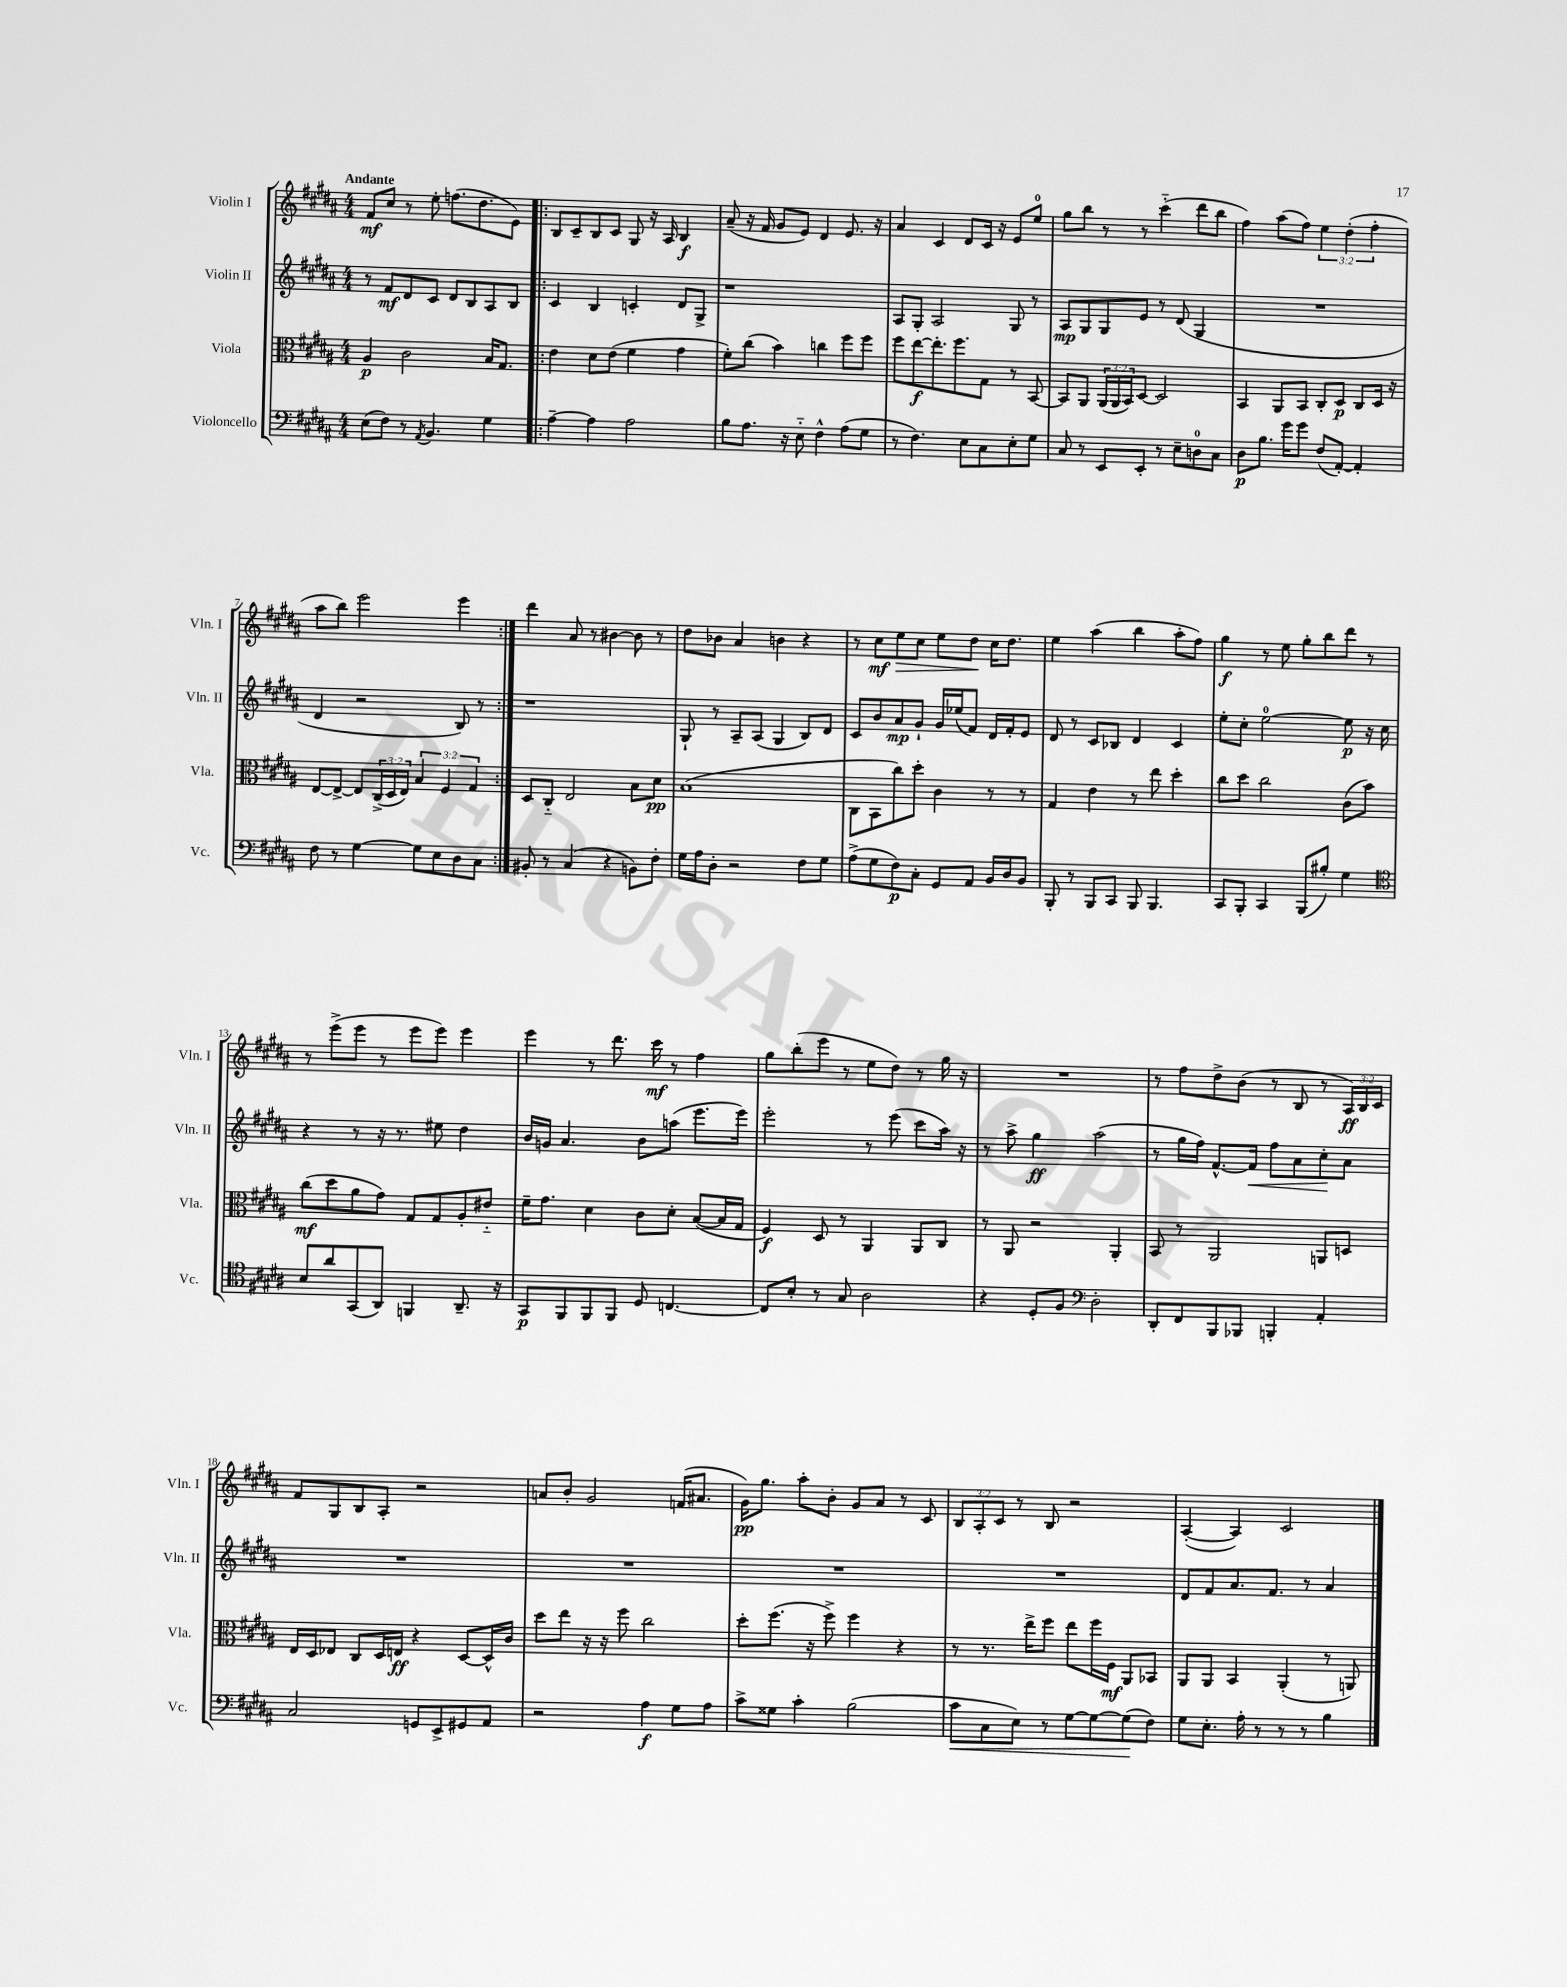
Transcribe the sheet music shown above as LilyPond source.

<<
\new StaffGroup <<
\new Staff = "s0" \with { instrumentName = "Violin I" shortInstrumentName = "Vln. I" } {
    \clef treble \key b \major \numericTimeSignature \time 4/4 \override Staff.TupletNumber.text = #tuplet-number::calc-fraction-text \tempo "Andante"
    fis'8\mf cis''8 r8 e''8-. f''8.( dis''8. e'8) |
    \repeat volta 2 { b8 cis'8-- b8 cis'8 gis8 r16 ais16 b4\f |
    ais'8--( r16 fis'16 gis'8 e'8) dis'4 e'8. r16 |
    ais'4 cis'4 dis'8 cis'16 r16 e'8 e''8-0 |
    gis''8 b''8 r8 r8 cis'''4-_( dis'''8 b''8 |
    fis''4) ais''8( fis''8) \tuplet 3/2 { e''4 dis''4-.( fis''4-. } |
    ais''8 b''8) e'''2 e'''4 | }
    dis'''4 ais'8 r8 bis'4~ bis'8 r8 |
    dis''8 bes'8 ais'4 b'4 r4 |
    r8 cis''8\mf e''8\> cis''8 e''8 dis''8\! cis''16 dis''8. |
    e''4 ais''4( b''4 ais''8-. fis''8) |
    gis''4\f r8 e''8 gis''8-. b''8 dis'''8 r8 |
    r8 e'''8->( e'''8 r8 e'''8 e'''8) e'''4 |
    e'''4 r8 dis'''8. cis'''16\mf r8 fis''4 |
    gis''8 b''8-.( e'''8 r8 e''8 dis''8) r8 gis''16 r16 |
    R1 |
    r8 fis''8 dis''8-> b'8( r8 b8 r8 \tuplet 3/2 { ais16\ff) b16 cis'16 } |
    fis'8 gis8 b8 ais8-. r2 |
    a'8 b'8-. gis'2 f'16( ais'8. |
    gis'16\pp) gis''8. ais''8-. b'8-. gis'8 ais'8 r8 cis'8 |
    \tuplet 3/2 { b8 ais8-. cis'8 } r8 b8 r2 |
    ais4~-.( ais4) cis'2 \bar "|." |
}
\new Staff = "s1" \with { instrumentName = "Violin II" shortInstrumentName = "Vln. II" } {
    \clef treble \key b \major \numericTimeSignature \time 4/4
    r8 fis'8\mf dis'8 cis'8 dis'8 b8 ais8 b8 |
    \repeat volta 2 { cis'4 b4 c'4-. dis'8 gis8-> |
    r1 |
    ais8 gis8-. ais2 gis8 r8 |
    ais8\mp gis8 gis8 e'8 r8 dis'8( gis4 |
    R1 |
    dis'4 r2 b8) r8 | }
    r1 |
    gis8-! r8 ais8-- ais8( gis4 b8) dis'8 |
    cis'8 b'8 ais'8\mp gis'8-! gis'16 ees''16( fis'8) dis'16 fis'16-. e'8 |
    dis'8 r8 cis'8 bes8 dis'4 cis'4 |
    e''8-. cis''8-. e''2-0~ e''8\p r16 cis''16 |
    r4 r8 r16 r8. eis''8 dis''4 |
    b'16 g'16 ais'4. b'8 a''8( e'''8. e'''16) |
    e'''2-. r8 e'''8( cis'''8 ais''16) r16 |
    r8 ais''8-> gis''4\ff ais''2( |
    r8 gis''16 fis''16) fis'8.~-^ fis'16\< fis''8 ais'8 cis''8-.\! ais'8 |
    R1 |
    R1 |
    R1 |
    R1 |
    dis'8 fis'8 ais'8. fis'8. r8 ais'4 \bar "|." |
}
\new Staff = "s2" \with { instrumentName = "Viola" shortInstrumentName = "Vla." } {
    \clef alto \key b \major \numericTimeSignature \time 4/4 \override Staff.TupletNumber.text = #tuplet-number::calc-fraction-text
    ais4\p cis'2 b16 gis8. |
    \repeat volta 2 { e'4 dis'8 e'8( fis'4 gis'4 |
    fis'8-.) cis''8( b'4) c''4 fis''8 fis''8 |
    fis''8 e''8~\f e''8.-. fis''8. gis8 r8 b,8~ |
    b,8 ais,8 \tuplet 3/2 { ais,16( ais,16 b,16) } dis8~ dis2 |
    b,4 ais,8 b,8 cis8-. dis8\p cis8 dis16 r16 |
    e8~ e8~-> e8 \tuplet 3/2 { cis16->( dis16 e16) } \tuplet 3/2 { b4 fis4 gis4 } | }
    dis8 cis8-_ e2 b8 dis'8\pp |
    b1( |
    cis8 b,8 cis''8) dis''8-. cis'4 r8 r8 |
    gis4 e'4 r8 e''8 dis''4-. |
    cis''8 dis''8 cis''2 cis'8( b'8) |
    cis''8\mf( dis''8 ais'8 gis'8) gis8 gis8 ais8-. eis'8-_ |
    fis'16-- gis'8. dis'4 cis'8 dis'8-. b8~( b16 gis16 |
    fis4\f) dis8 r8 ais,4 ais,8 cis8 |
    r8 ais,8 r2 ais,4-. |
    b,8 r8 ais,2 a,8 d8 |
    e16 dis16 ees8 cis8 dis16 e16\ff r4 dis8~ dis16-^ cis'16 |
    dis''8 e''8 r16 r16 fis''8 cis''2 |
    dis''8-. fis''8.( r16 fis''8->) fis''4 r4 |
    r8 r8. e''16-> fis''8 e''8 fis''16 fis16\mf ais,8 bes,8 |
    ais,8 ais,8 b,4 ais,4-.( r8 a,8) \bar "|." |
}
\new Staff = "s3" \with { instrumentName = "Violoncello" shortInstrumentName = "Vc." } {
    \clef bass \key b \major \numericTimeSignature \time 4/4
    e8( fis8) r8 \acciaccatura { ais,8 } b,4. gis4 |
    \repeat volta 2 { ais4~-- ais4 ais2 |
    b8 ais8. r16 e8-_ fis4-^ ais8( gis8 |
    r8 fis4.) e8 cis8 e8-. gis8 |
    cis8 r8 e,8 e,8-. r8 e8-- d8-0 cis8 |
    dis8\p b8. gis'16 gis'8 fis8( ais,8~-.) ais,4-. |
    fis8 r8 gis4~ gis8 e8 dis8 cis8 | }
    bis,8-. r8 cis4( r4 b,8) fis8-. |
    gis16 ais16 dis8-. r2 fis8 gis8 |
    ais8->( gis8 fis8\p) cis8-. gis,8 ais,8 b,16 dis16 b,8 |
    b,,8-. r8 b,,8 cis,8 b,,8 b,,4. |
    cis,8 b,,8-. cis,4 b,,8( bis8-.) gis4 |
    \clef tenor b8 ais'8 gis,8( ais,8) f,4 ais,8.-- r16 |
    gis,8\p fis,8 fis,8 fis,8 dis8 c4.~ |
    c8 b8-. r8 gis8 ais2 |
    r4 dis8-. fis8 \clef bass dis2-. |
    dis,8-. fis,8 b,,8 bes,,8 b,,4-. ais,4-. |
    cis2 g,8 e,8-> gis,8 ais,8 |
    r2 ais4\f gis8 ais8 |
    cis'8-> gisis8 cis'4-. b2( |
    cis'8\< cis8 e8) r8 gis8~ gis8~ gis8\!( fis8) |
    gis8 e8.-. ais16-. r8 r8 r8 b4 \bar "|." |
}
>>
>>
